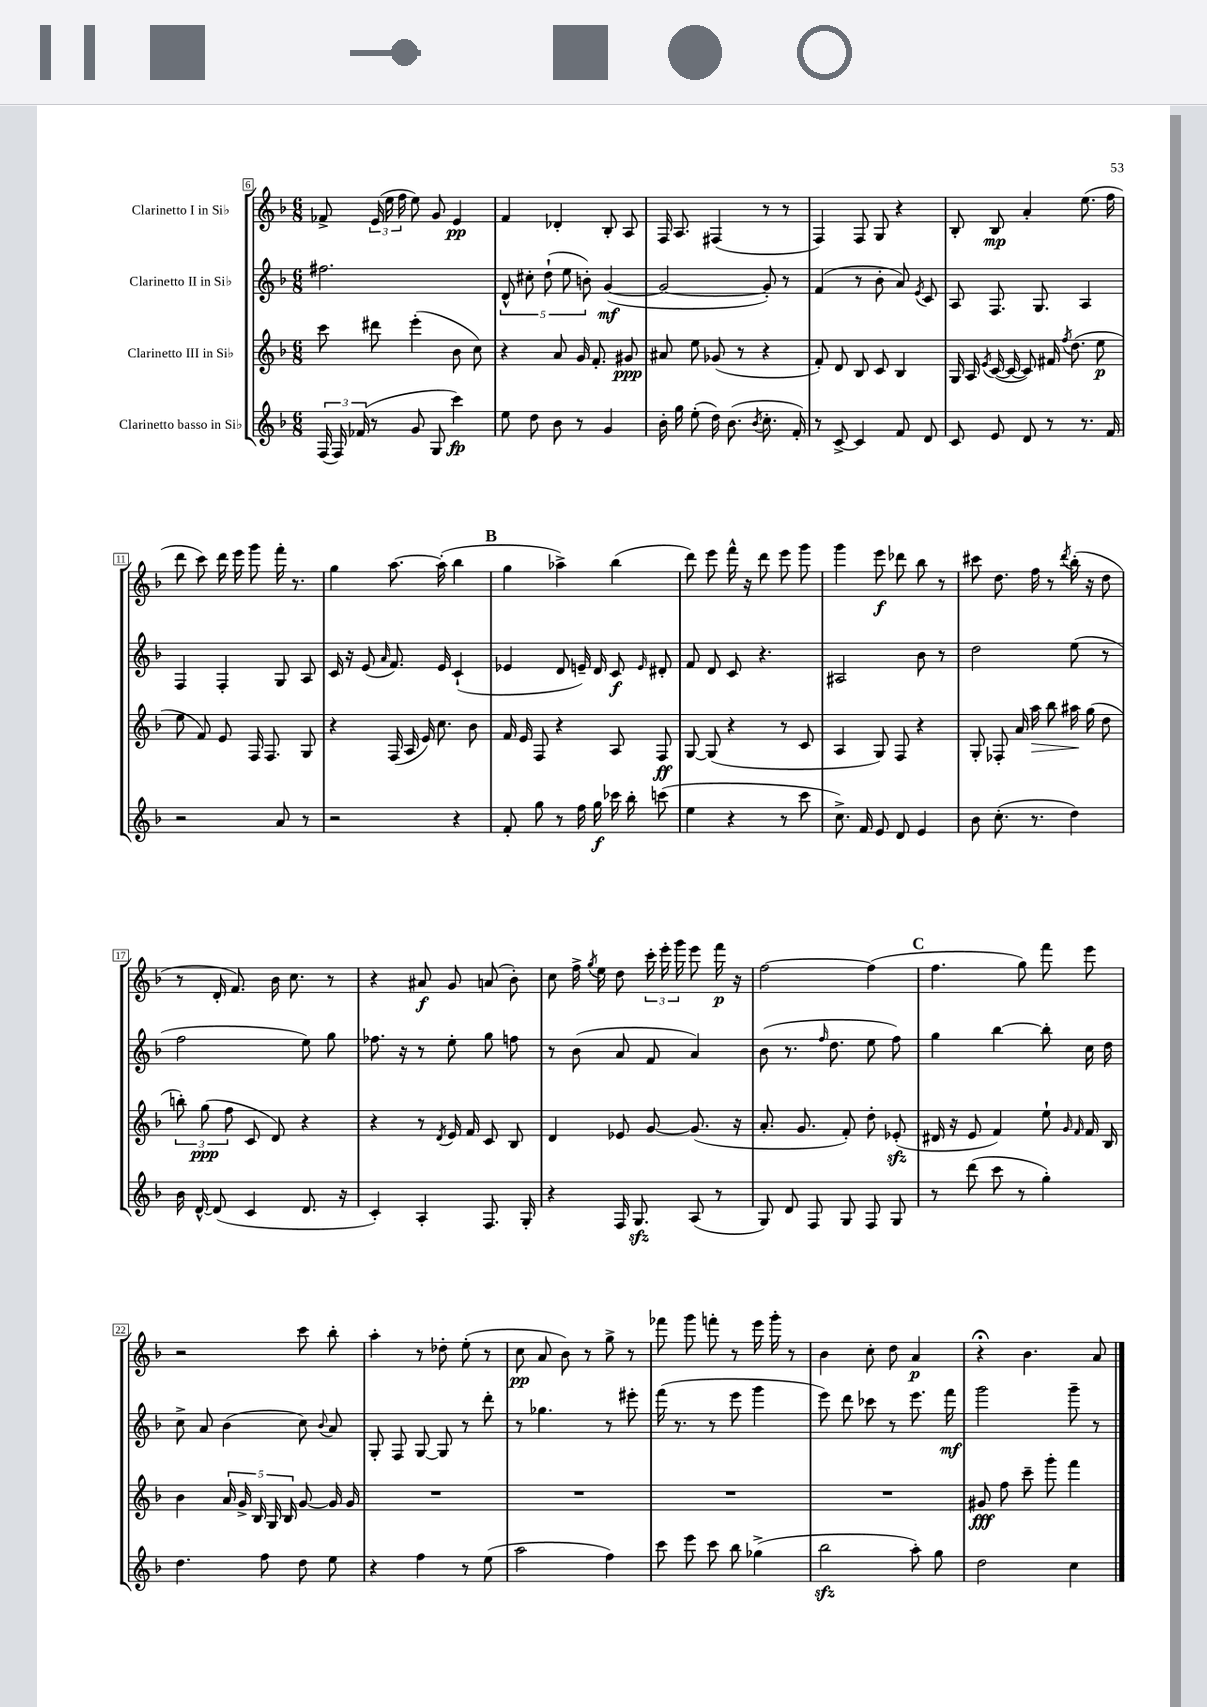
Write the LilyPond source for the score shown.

<<
\new StaffGroup <<
\new Staff = "s0" \with { instrumentName = "Clarinetto I in Sib" } {
    \clef treble \key f \major \numericTimeSignature \time 6/8
    \autoBeamOff fes'8-> \tuplet 3/2 { e'16( e''16 f''16 } e''8) g'8 e'4\pp |
    f'4 des'4-. bes8-. a8 |
    f16 a8. fis4( r8 r8 |
    f4) f8 g8 r4 |
    bes8-. bes8\mp a'4-. e''8.( f''16 |
    d'''8 c'''8) d'''16 e'''16 g'''8 f'''16-. r8. |
    g''4 a''8.~ a''16-.( bes''4 |
    \mark \markup { \bold "B" } g''4 aes''4->) bes''4( |
    d'''8) e'''8 f'''16-^ r16 d'''8 e'''8 g'''8 |
    g'''4 e'''8\f des'''8 bes''8 r8 |
    cis'''8 d''8. f''16 r8 \acciaccatura { d'''8 } bes''16-.( r16 d''8 |
    r8 d'16-. f'8.) bes'16 c''8. r8 |
    r4 ais'8\f g'8 a'8( bes'8-.) |
    c''8 f''16-> \acciaccatura { g''8 } e''16 d''8 \tuplet 3/2 { c'''16-. e'''16-. g'''16 } e'''8 f'''16\p r16 |
    f''2~ f''4( |
    \mark \markup { \bold "C" } f''4. g''8) f'''8 e'''8 |
    r2 c'''8 bes''8-. |
    a''4-. r8 des''8-. e''8-.( r8 |
    c''8\pp a'8 bes'8) r8 g''8-> r8 |
    fes'''8 g'''8 f'''8-. r8 e'''16 g'''16-. r8 |
    bes'4 c''8-. d''8 a'4\p |
    r4\fermata bes'4. a'8 \bar "|." |
}
\new Staff = "s1" \with { instrumentName = "Clarinetto II in Sib" } {
    \clef treble \key f \major \numericTimeSignature \time 6/8
    \autoBeamOff fis''2. |
    \tuplet 5/4 { d'8-^ cis''8-. d''8-!( e''8 b'8-.) } g'4~\mf( |
    g'2~ g'8-.) r8 |
    f'4( r8 bes'8-. a'8) \acciaccatura { e'8 } c'8 |
    a8 f8. g8. a4 |
    f4 f4-. g8 a8 |
    c'16 r16 e'8( \grace { a'16 } f'8.) e'16 c'4-!( |
    \mark \markup { \bold "B" } ees'4 d'8 e'16--) d'16 c'8\f \grace { e'16 } dis'8-. |
    f'8 d'8 c'8 r4. |
    ais2 bes'8 r8 |
    d''2 e''8( r8 |
    f''2 e''8) g''8 |
    fes''8. r16 r8 e''8-. g''8 f''8 |
    r8 bes'8( a'8 f'8 a'4) |
    bes'8( r8. \grace { f''16 } d''8. e''8 f''8) |
    \mark \markup { \bold "C" } g''4 bes''4~ bes''8-. c''16 d''16 |
    c''8-> a'8 bes'4( c''8) \appoggiatura { bes'8 } a'8 |
    g8-. f8 g8~ g8 r8 d'''8-. |
    r8 ges''4. r8 eis'''8-. |
    f'''16( r8. r8 e'''8 g'''4 |
    e'''8) d'''8 ces'''8 r8 e'''8. f'''16\mf |
    g'''2 g'''8-- r8 \bar "|." |
}
\new Staff = "s2" \with { instrumentName = "Clarinetto III in Sib" } {
    \clef treble \key f \major \numericTimeSignature \time 6/8
    \autoBeamOff c'''8 dis'''8 e'''4-.( bes'8 c''8) |
    r4 a'8 g'16 f'8.-. gis'8\ppp |
    ais'8 e''8 ges'8( r8 r4 |
    f'8-.) d'8 bes8 c'8 bes4 |
    g16 a16 \acciaccatura { e'8 } c'16~( c'16~ c'8) fis'16 \acciaccatura { f''8 } d''8.( e''8\p |
    e''8 f'8) e'8 f16 f8. g8 |
    r4 f16( a16 e'16) c''8. bes'8 |
    \mark \markup { \bold "B" } f'16 e'16 f8 r4 a8 f8\ff |
    g8~ g8( r4 r8 c'8 |
    a4 g8) f8 r4 |
    g8-. fes8-. a'16 a''16\> bes''8 ais''16\! g''16( d''8 |
    \tuplet 3/2 { b''8-.) g''8\ppp( f''8 } c'8 d'8) r4 |
    r4 r8 \acciaccatura { d'8 } e'16 f'16 c'8 bes8 |
    d'4 ees'8 g'8~ g'8.( r16 |
    a'8.-. g'8. f'8-.) d''8-. ees'8-.\sfz( |
    \mark \markup { \bold "C" } dis'16 r16 e'8 f'4) e''8-! \grace { g'16 f'16 } f'16 bes16 |
    bes'4 \tuplet 5/4 { a'16 g'16-> bes16 g16 bes16 } g'8~ g'16 g'16 |
    R2. |
    R2. |
    R2. |
    R2. |
    gis'8\fff f''8 c'''8-- g'''8-. f'''4 \bar "|." |
}
\new Staff = "s3" \with { instrumentName = "Clarinetto basso in Sib" } {
    \clef treble \key f \major \numericTimeSignature \time 6/8
    \autoBeamOff \tuplet 3/2 { f16( f16) fes'16( } r8 g'8 g8 c'''4\fp) |
    e''8 d''8 bes'8 r8 g'4 |
    bes'16-. g''16 e''8-.( d''16) bes'8.( \acciaccatura { bes'8 } c''8.-. f'16-.) |
    r8 c'8~-> c'4 f'8 d'8 |
    c'8 e'8 d'8 r8 r8. f'16 |
    r2 a'8 r8 |
    r2 r4 |
    \mark \markup { \bold "B" } f'8-. g''8 r8 f''16 g''16\f ces'''16 bes''16-. c'''8( |
    e''4 r4 r8 c'''8 |
    c''8.->) f'16 e'8 d'8 e'4 |
    bes'8 c''8.-.( r8. d''4) |
    bes'16 d'16~-^ d'8( c'4 d'8. r16 |
    c'4-.) a4-. f8. g16-. |
    r4 f16 g8.\sfz a8( r8 |
    g8) d'8 f8 g8 f8 g8 |
    \mark \markup { \bold "C" } r8 d'''8( c'''8 r8 g''4-.) |
    d''4. f''8 d''8 e''8 |
    r4 f''4 r8 e''8( |
    a''2 f''4) |
    c'''8 e'''8 c'''8 bes''8 ges''4->( |
    bes''2\sfz a''8-.) g''8 |
    d''2 c''4 \bar "|." |
}
>>
>>
\layout { \context { \Score currentBarNumber = #6 \override BarNumber.stencil = #(make-stencil-boxer 0.1 0.3 ly:text-interface::print) } }
